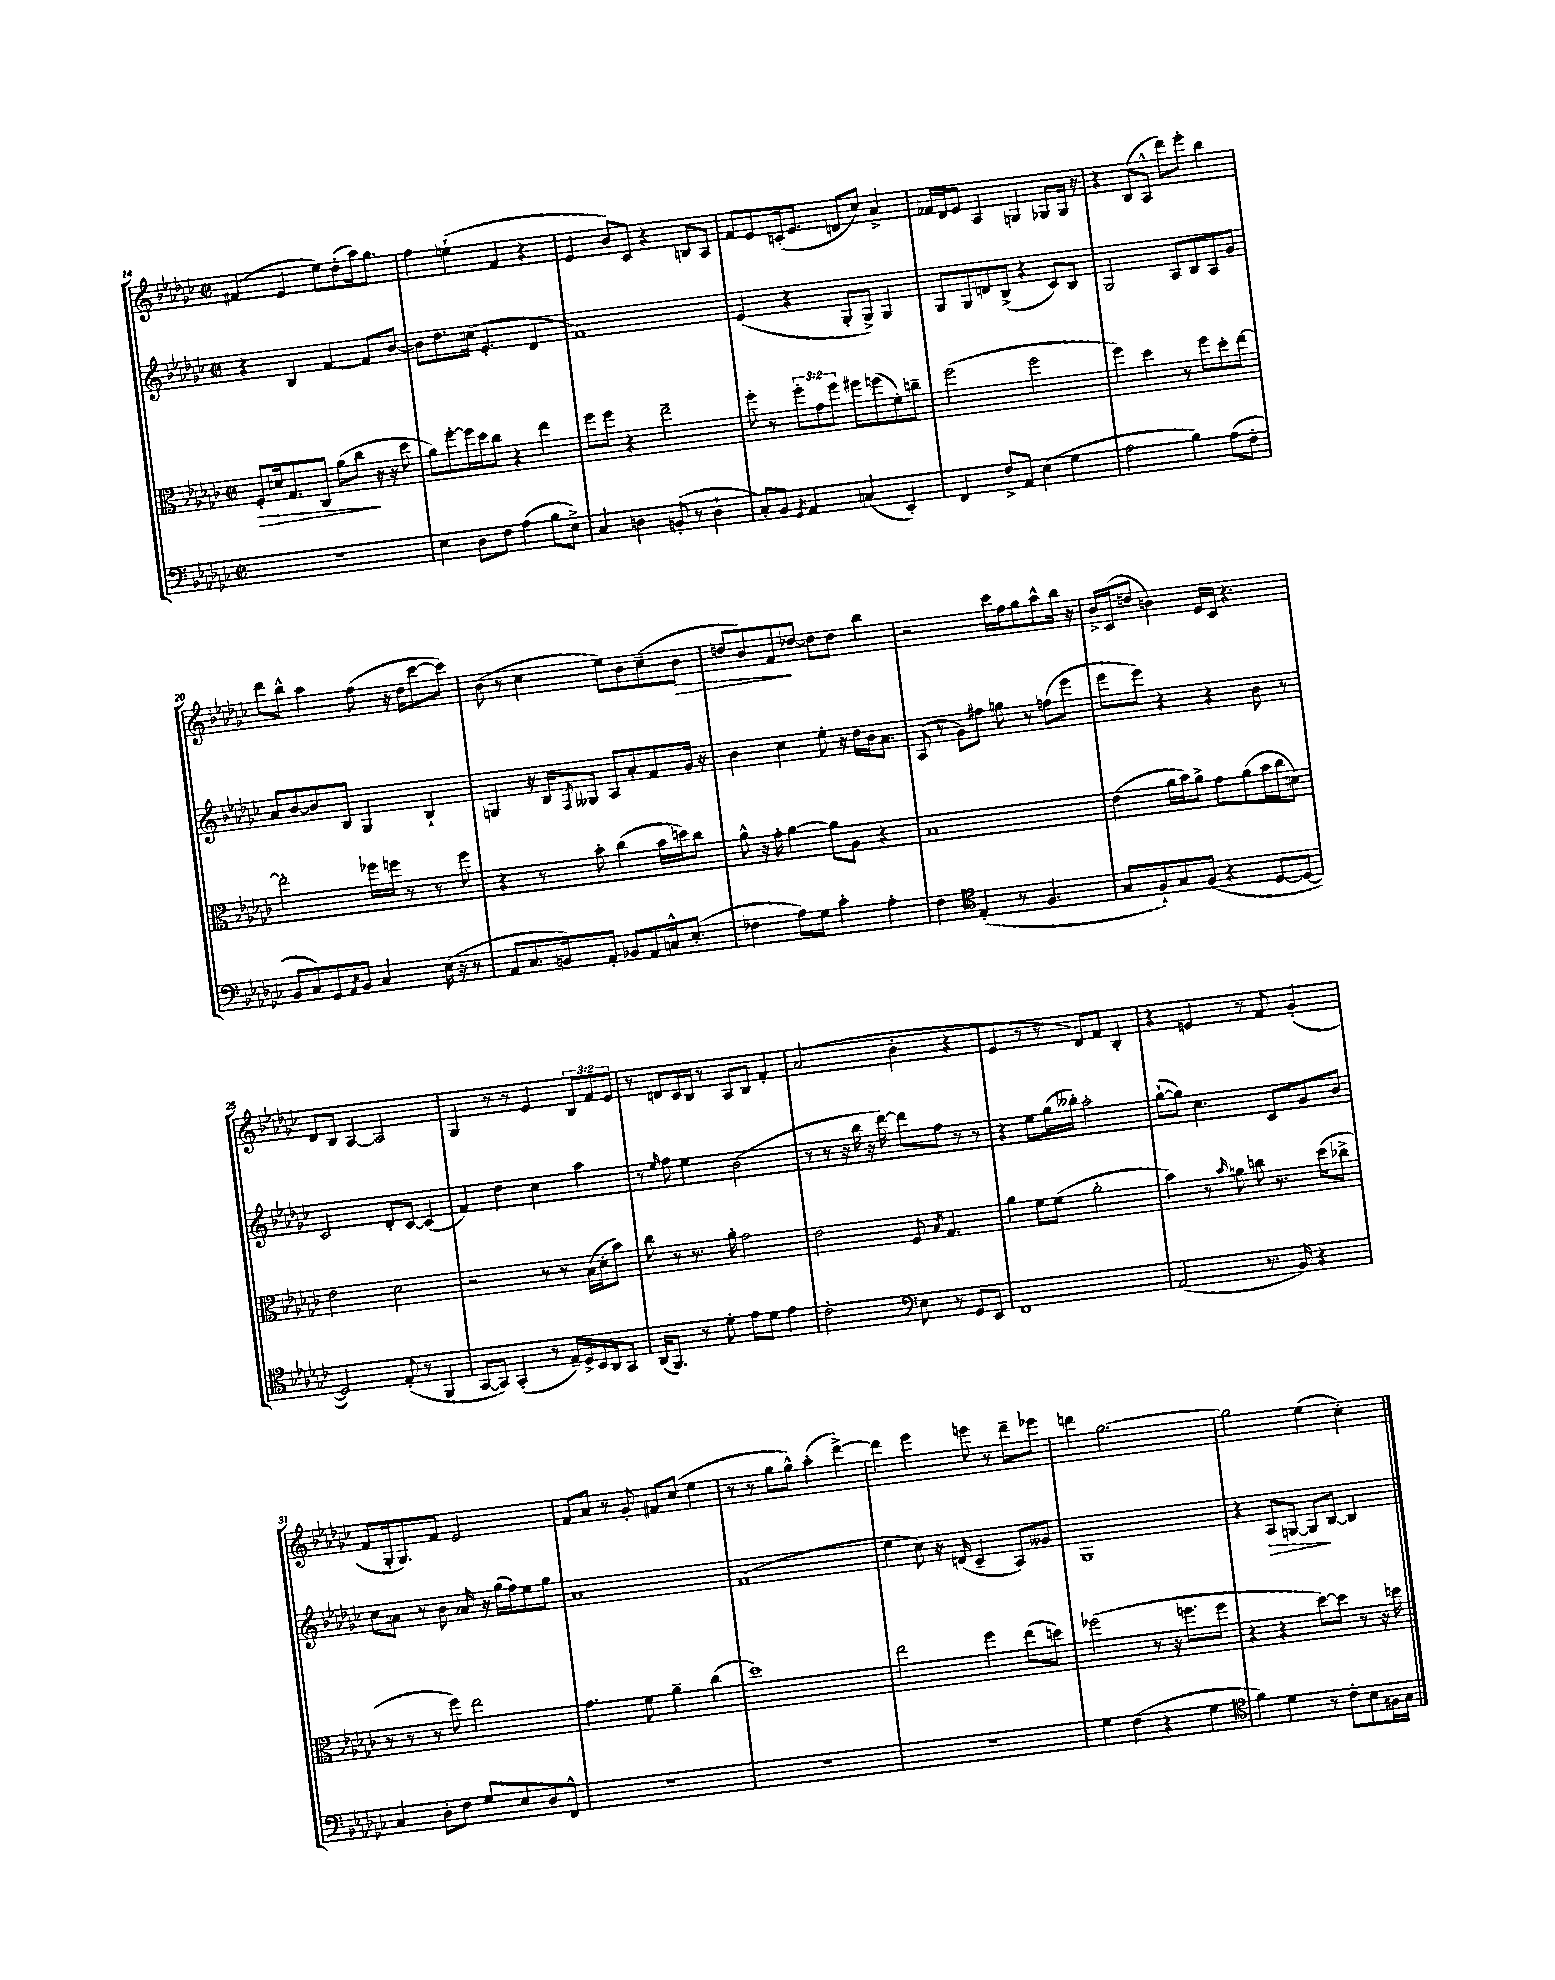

**kern	**kern	**kern	**kern
*staff4	*staff3	*staff2	*staff1
*clefF4	*clefC3	*clefG2	*clefG2
*k[b-e-a-d-g-c-]	*k[b-e-a-d-g-c-]	*k[b-e-a-d-g-c-]	*k[b-e-a-d-g-c-]
*M2/2	*M2/2	*M2/2	*M2/2
*met(c|)	*met(c|)	*met(c|)	*met(c|)
1r	8F'	4r	(4f#
.	16d	.	.
.	8.G-	.	.
.	.	4B-	4e-
.	8C-	.	.
.	(8a-	[4f	8ee-)
.	8cc-	.	(8dd-'
.	16r	8f]	16aa-)
.	16r	.	8.gg-
.	8dd-	[8b-	.
=	=	=	=
4E-	8a-)	8b-]	4ff
.	[8ff'	8.dd-	.
8D-	16ff]	.	(4ee`
.	16dd-	(16cc	.
8F	8cc-	4.e-'	.
(4A-	4r	.	4f
8B-	4ee-	4d-	4r
8E-^)	.	.	.
=	=	=	=
4C-	8ff	1f)	4e-
.	8ff	.	.
4D	4r	.	8b-)
.	.	.	8c-
(8BB'	2ee-~	.	4r
8r	.	.	.
4D`	.	.	8B
.	.	.	8A-
=	=	=	=
8C-')	8ff'	(4e-	8f
8BB-	8r	.	8e-
8qGG-	.	.	.
4AA-	12ff'	4r	(16c'
.	.	.	8.e-
.	12g-	.	.
.	12ff	.	.
(4C	8ff#	8G-'	8d
.	(8ff	8G-^)	8cc-)
4EE-')	8f')	4G-	4a-^
.	8cc~	.	.
=	=	=	=
4FF	(2ff	8G-	16f-
.	.	.	16d-
.	.	8G-	8e-
8F^	.	8d	4A-
8AA-	.	(8B-^	.
(4E-	2ff	4r	4G
4G-	.	8c-)	8G-
.	.	8B-	16G-
.	.	.	16r
=	=	=	=
2A-	4ff)	2G-	4r
.	4dd-	.	(8B-
.	.	.	8A-^^
4B-)	8r	8A-	8ddd-)
.	8ff	8B-	8eee-'
(8A-	8dd-'	8A-	4bb-
8F'	[8ee-	8g-	.
=	=	=	=
8BB-	2ee-']	8a-	8ddd-
8C-)	.	[8b-	8bb-^^
8GG-	.	8b-]	4aa-
8qAA-	.	.	.
8BB-	.	8B-	.
4C-	16ff-	4G-	(8ff
.	16ff	.	.
.	8r	.	16r
.	.	.	16dd-
(16E-	8r	4B-`	[8ccc-
16r	.	.	.
8r	8ff	.	8ccc-])
=	=	=	=
8AA-	4r	4G	(8b-
8.C-	.	.	8r
.	8r	16r	4cc-
16BB)	.	16B-	.
.	.	8qF	.
8AA-'	8b-'	8G--	.
8BB-	(4cc-	8A-	8ee-)
8AA-	.	8a-'	8b-
16C^^	16b-	8f	(8cc-~
(8.E-'	16dd)	.	.
.	8cc-	16g-	8b-
.	.	16r	.
=	=	=	=
4F-	8a-^^	4b-	8dd
.	16r	.	8b-)
.	16g-'	.	.
8A-)	[4a-	4cc-	8f
8G-	.	.	[8dd-
4c-'	8a-]	8ee-'	8dd-]
.	8A-	16r	8dd-
.	.	16dd-	.
4A-'	4r	16b-	4bb-
.	.	8.a-	.
=	=	=	=
4F	1B-	(8A-	2r
.	.	8r	.
*clefC4	*	*	*
(4E-'	.	8g-)	.
.	.	8ff#	.
8r	.	8gg	16ccc-
.	.	.	16ff
4.F	.	8r	8gg-
.	.	(8ff	8aa-^^
.	.	8eee-	16bb-
.	.	.	16r
=	=	=	=
8G-	(4e-	8eee-	16b-^
.	.	.	(16c-
8F`)	.	8eee-)	8dd
8G-	16a-	4r	4b)
.	16b-)	.	.
(8F	8a-^	.	.
4r	8g-	4r	16e-
.	.	.	16c-
.	(8a-	.	4.r
[8D-	16b-	8b-	.
.	16cc-	.	.
8D-_	8d)	8r	.
=	=	=	=
2D-])	2e-	2c-	8d-
.	.	.	8B-
.	.	.	[4A-
(8E-'	2d-	8d-'	2A-]
8r	.	[8c-	.
4FF	.	(4c-]	.
=	=	=	=
[8GG-	2r	4f)	4G-
8GG-])	.	.	.
(4GG-'	.	4dd-	8r
.	.	.	8r
8r	8r	4cc-	4e-
16E-~)	8r	.	.
16D-^	.	.	.
16BB-	(16B-	4aa-	12B-
16AA-	16d-'	.	.
.	.	.	12f
8GG-	8b-)	.	.
.	.	.	12e-
=	=	=	=
(16AA-	8cc-	8r	8r
8.FF)	.	.	.
.	.	16qqee-	.
.	8r	8ff	8d
8r	8.r	4ee-	16c-
.	.	.	16B-
8d-'	.	.	8r
.	16a-'	.	.
8e-	2g-	(2b-	8A-
8d-	.	.	8B-
4e-	.	.	4f'
=	=	=	=
2c-'	2e-	8r	(2a-
.	.	8r	.
.	.	16r	.
.	.	16bb-	.
.	.	16r	.
.	.	[16ddd-)	.
*clefF4	*	*	*
8E-	8F	8ddd-]	4b-'
.	8qB-	.	.
8r	4.G-	8ff	.
8GG-	.	8r	4r
8EE-	.	8r	.
=	=	=	=
1FF	4a-	4r	4e-
.	8f	8ee-	8r
.	(8f	(16gg-	8r
.	.	16bb--')	.
.	2a-'	2aa-'	8d-)
.	.	.	8f
.	.	.	4B-'
=	=	=	=
(2AA-	4b-)	([8gg-`	4r
.	.	8gg-])	.
.	8r	4.cc-	4e
.	16qqb-	.	.
.	8a	.	.
8.r	8cc	.	8r
.	8.r	8c-	8f
16BB-)	.	.	.
4r	.	8g-	(4g-'
.	(16dd-	.	.
.	8cc-^	8b-	.
=	=	=	=
4C-	8r	8cc-	8f
.	8r	8a	16G-'
.	.	.	8.G-)
8D-'	8r	8r	.
8F	8ff)	8b-	8f
8G-	2ee-	16a-	2e-
.	.	16r	.
8E-	.	(16gg-	.
.	.	16ff)	.
8D-	.	8ee-	.
8FF^^	.	8gg-	.
=	=	=	=
1r	4.g-	1a-	8f
.	.	.	8a-
.	.	.	8r
.	8f	.	8g-'
.	4a-~	.	8f#
.	.	.	(8cc-
.	(4cc-	.	4ee-
=	=	=	=
1r	1dd-)	(1f	8r
.	.	.	8r
.	.	.	8gg-
.	.	.	8gg-^^)
.	.	.	(4aa-'
.	.	.	[4ddd-^)
=	=	=	=
1r	2ee-	4ee-	4ddd-]
.	.	8cc-)	4eee-
.	.	16r	.
.	.	(16d	.
.	4ff	4c-~	8eee
.	.	.	8r
.	(8ee-	8A-)	8ddd-~
.	8dd)	8g--	8eee-
=	=	=	=
4G-	(2ff-	1G-	4ddd
(4F	.	.	[2.gg-
4r	8r	.	.
.	16r	.	.
.	8.ff	.	.
4G-	.	.	.
.	8ff	.	.
=	=	=	=
*clefC4	*	*	*
4f)	4r	4r	2gg-]
4d-	4r	8A-	.
.	.	[8G	.
8r	[8dd-)	8G]	(4ee-
8c-'	8dd-]	[8B-	.
8B-	8r	4B-]	4cc-')
16F#	16r	.	.
16G-	16dd	.	.
==	==	==	==
*-	*-	*-	*-
